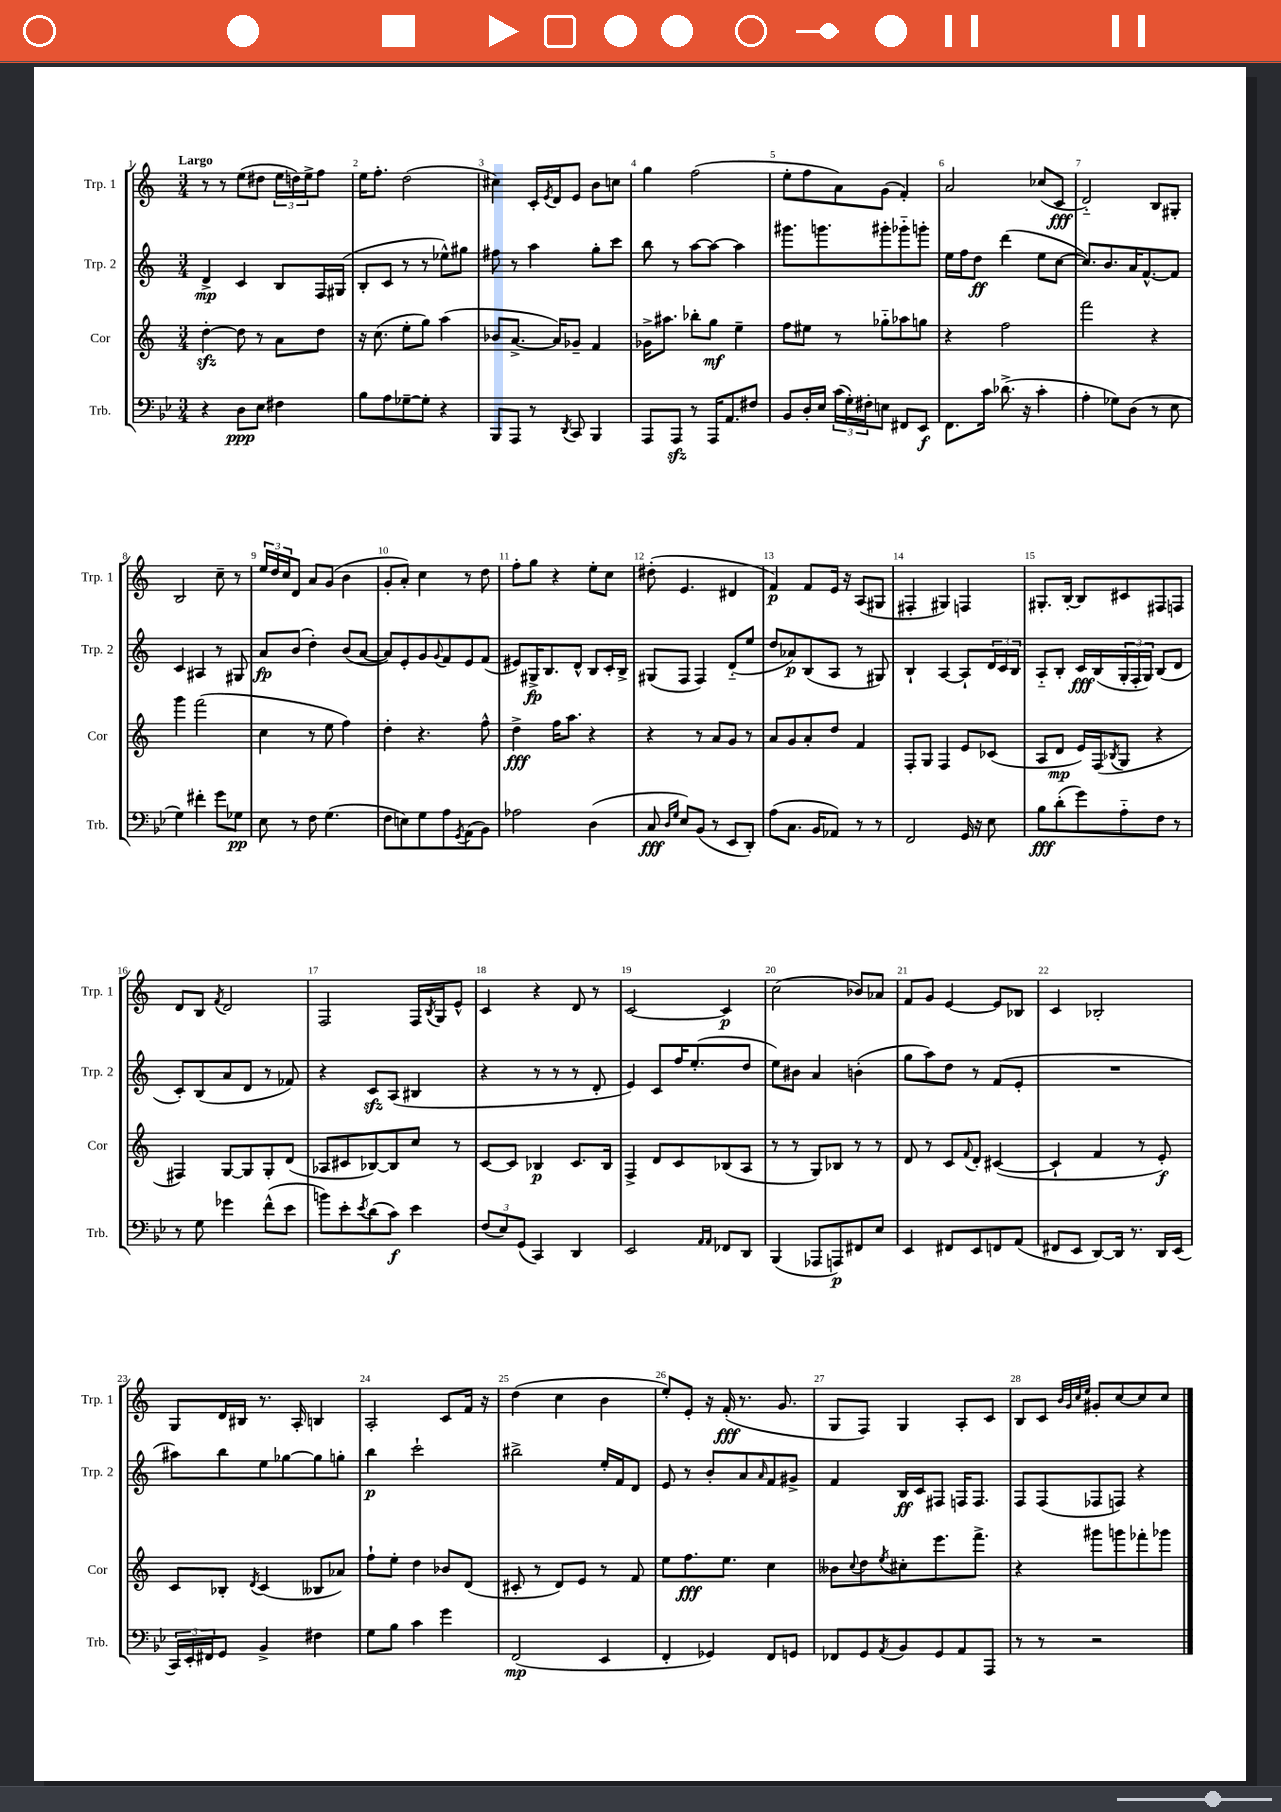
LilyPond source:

<<
\new StaffGroup <<
\new Staff = "s0" \with { instrumentName = "Trp. 1" shortInstrumentName = "Trp. 1" } {
    \clef treble \key c \major \numericTimeSignature \time 3/4 \tempo "Largo"
    r8 r8 e''8( dis''8 \tuplet 3/2 { e''16 d''16) e''16-> } f''8 |
    e''16 f''8.-. d''2( |
    cis''4) c'16-. \acciaccatura { e'8 } d'16 e'8 b'8 c''8 |
    g''4 f''2( |
    e''8-. f''8 a'8) g'8( f'4-.) |
    a'2 ces''8( c'8\fff |
    d'2-_) b8 gis8-. |
    b2 c''8-- r8 |
    \tuplet 3/2 { e''16 d''16 c''16 } d'8 a'8 g'8( b'4 |
    g'8-. a'8-.) c''4 r8 d''8 |
    f''8-. g''8 r4 e''8-. c''8 |
    dis''8-.( e'4. dis'4 |
    f'4\p) f'8 e'16 r16 a8( gis8 |
    fis4-. gis4) f4 |
    gis8.-. b16~-. b8 cis'8 fis8 f8 |
    d'8 b8 \acciaccatura { f'8 } d'2 |
    f2 f16 \acciaccatura { b8 } g16 e'8-^ |
    c'4 r4 d'8 r8 |
    c'2~ c'4\p |
    c''2( bes'8) aes'8 |
    f'8 g'8 e'4~ e'8 bes8 |
    c'4 bes2-. |
    g8 d'16 bis16 r8. a16-. b4 |
    a2-. c'8 f'16 r16 |
    d''4( c''4 b'4 |
    e''8-.) e'8-. r16 f'16-.\fff( r8. g'8. |
    g8 f8) g4 a8-. c'8 |
    b8 c'8 \grace { b'32 g'32 c''32 e''32 } gis'8-. c''8~ c''8 c''8 \bar "|." |
}
\new Staff = "s1" \with { instrumentName = "Trp. 2" shortInstrumentName = "Trp. 2" } {
    \clef treble \key c \major \numericTimeSignature \time 3/4
    d'4->\mp c'4 b8 f16 gis16( |
    b8-. c'8 r8 r8 ees''8-^) gis''8 |
    fis''8 r8 a''4 g''8-. c'''8 |
    b''8 r8 a''8~ a''8~ a''4 |
    gis'''8. g'''8. gis'''8-. ges'''8-_ g'''8-. |
    e''16 f''16 d''8\ff d'''4( e''8 c''8~ |
    c''8.) b'8. a'16 f'8.~-^ f'8 |
    c'4 ais4 r8 gis8 |
    a'8\fp b'8( d''4-.) b'8( a'8~ |
    a'8) e'8-. g'8 \appoggiatura { g'8 } f'8 e'8 f'8( |
    eis'8) gis16->\fp b8. d'8-^ b8 c'16-. b16-> |
    gis8( f8 f4) d'8-_( e''8 |
    d''8 aes'8\p) b8( a8 r8 gis8) |
    b4-! a4~ a8-! \tuplet 3/2 { d'16 c'16 b16 } |
    a8-_ b8-. c'16\fff b16( \tuplet 3/2 { g16-. f16-. g16) } b8( d'8 |
    c'8-.) b8( a'8 d'8 r8 fes'8) |
    r4 c'8\sfz a8( bis4 |
    r4 r8 r8 r8 d'8-. |
    e'4) c'8 f''16 e''8.-.( d''8 |
    e''8) bis'8 a'4 b'4-.( |
    g''8 a''8) d''8 r8 f'8( e'8-. |
    R2. |
    ais''8) b''8 e''8 ges''8~ ges''8 g''8-. |
    b''4\p c'''2-! |
    bis''2-> e''16-. f'16 d'8 |
    e'8 r8 b'8-. a'8 \grace { a'16 } f'8 gis'8-> |
    f'4 b16\ff c'16 fis8 f16 f8. |
    f8 f8( fes8 f8) r4 \bar "|." |
}
\new Staff = "s2" \with { instrumentName = "Cor" shortInstrumentName = "Cor" } {
    \clef treble \key c \major \numericTimeSignature \time 3/4
    d''4~-.\sfz d''8 r8 a'8 d''8 |
    r16 c''8.( e''8-. g''8) a''4( |
    bes'8 a'8.~-> a'16) ges'8-- f'4 |
    ges'16-> ais''8. bes''8-. g''8\mf e''4-- |
    f''8 eis''8 r8 ges''8-_ aes''8 g''8 |
    r4 f''2 |
    f'''2 r4 |
    g'''4 f'''2( |
    c''4 r8 e''8 f''4) |
    d''4-. r4. f''8-^ |
    d''4->\fff f''16 a''8. r4 |
    r4 r8 a'8 g'8 r8 |
    a'8 g'8 a'8-. d''8 f'4 |
    f8-. g8 f4 e'8 ces'8( |
    a8 d'8\mp e'16) f16( \acciaccatura { bes8 } g8 r4 |
    fis4) g8~ g8 g8-. d'8( |
    aes8 cis'8 bes8~) bes8 c''8 r8 |
    c'8~ c'8 bes4\p c'8. bes16 |
    f4-> d'8 c'8 bes8( a8 |
    r8 r8 g8) bes8 r8 r8 |
    d'8 r8 c'8 \appoggiatura { f'8 } d'8-. cis'4~( |
    cis'4-! f'4 r8 e'8-.\f) |
    c'8 bes8-. \acciaccatura { d'8 } c'4( beses8 aes'8) |
    f''8-! e''8-. d''4 bes'8 d'8( |
    cis'8-. r8 d'8) e'8 r8 f'8 |
    e''8 f''8.\fff e''8. c''4 |
    beses'8 \appoggiatura { c''8 } d''8 \acciaccatura { e''8 } cis''8-. e'''8. f'''8.-> |
    r4 gis'''8 g'''8 fes'''8-. ges'''8 \bar "|." |
}
\new Staff = "s3" \with { instrumentName = "Trb." shortInstrumentName = "Trb." } {
    \clef bass \key bes \major \numericTimeSignature \time 3/4
    r4 d8\ppp ees8 fis4 |
    bes8 a8 ges8~-- ges8-. r4 |
    bes,,8 a,,8 r8 \acciaccatura { d,8 } c,8 bes,,4 |
    a,,8 a,,8\sfz r8 a,,16 a,8. fis8 |
    bes,8 d16-. ees16 \tuplet 3/2 { c'16( g16-.) fis16-. } e8 fis,8 ees,8\f |
    f,8. c'16 des'8.->( r16 c'4-. |
    a4-. ges8) d8( r8 ees8 |
    g4) fis'4-. g'8 ges8\pp |
    ees8 r8 f8 g4.( |
    f8 e8) g8 a8 \acciaccatura { g,8 } a,8( bes,8) |
    aes2 d4( |
    c8\fff \grace { d16 g16 } ees8) bes,8( r8 ees,8 d,8-.) |
    a8( c8. bes,16 aes,8) r8 r8 |
    f,2 g,16 r16 ees8 |
    bes8\fff d'8-.( g'8) a8-_ f8 r8 |
    r8 g8 ges'4 f'8-^( ees'8 |
    b'8) ees'8-. \acciaccatura { ees'8 } d'8( c'8\f) ees'4 |
    \tuplet 3/2 { f8( ees8) g,8( } c,4) d,4 |
    ees,2 \grace { a,16 a,16 } fes,8 d,8 |
    bes,,4( aes,,8 a,,8\p) fis,8 ees8 |
    ees,4 fis,8 ees,8 f,8 a,8( |
    fis,8 ees,8 d,8~) d,16 r8. d,16 ees,16( |
    \tuplet 3/2 { c,16) ees,16-. fis,16 } g,8 bes,4-> fis4 |
    g8 bes8 c'4 g'4 |
    f,2\mp( ees,4 |
    f,4-. ges,4) f,8 g,8 |
    fes,8 g,8 \acciaccatura { a,8 } bes,8 g,8 a,8 a,,8 |
    r8 r8 r2 \bar "|." |
}
>>
>>
\layout { \context { \Score \override BarNumber.break-visibility = ##(#f #t #t) barNumberVisibility = #all-bar-numbers-visible } }
